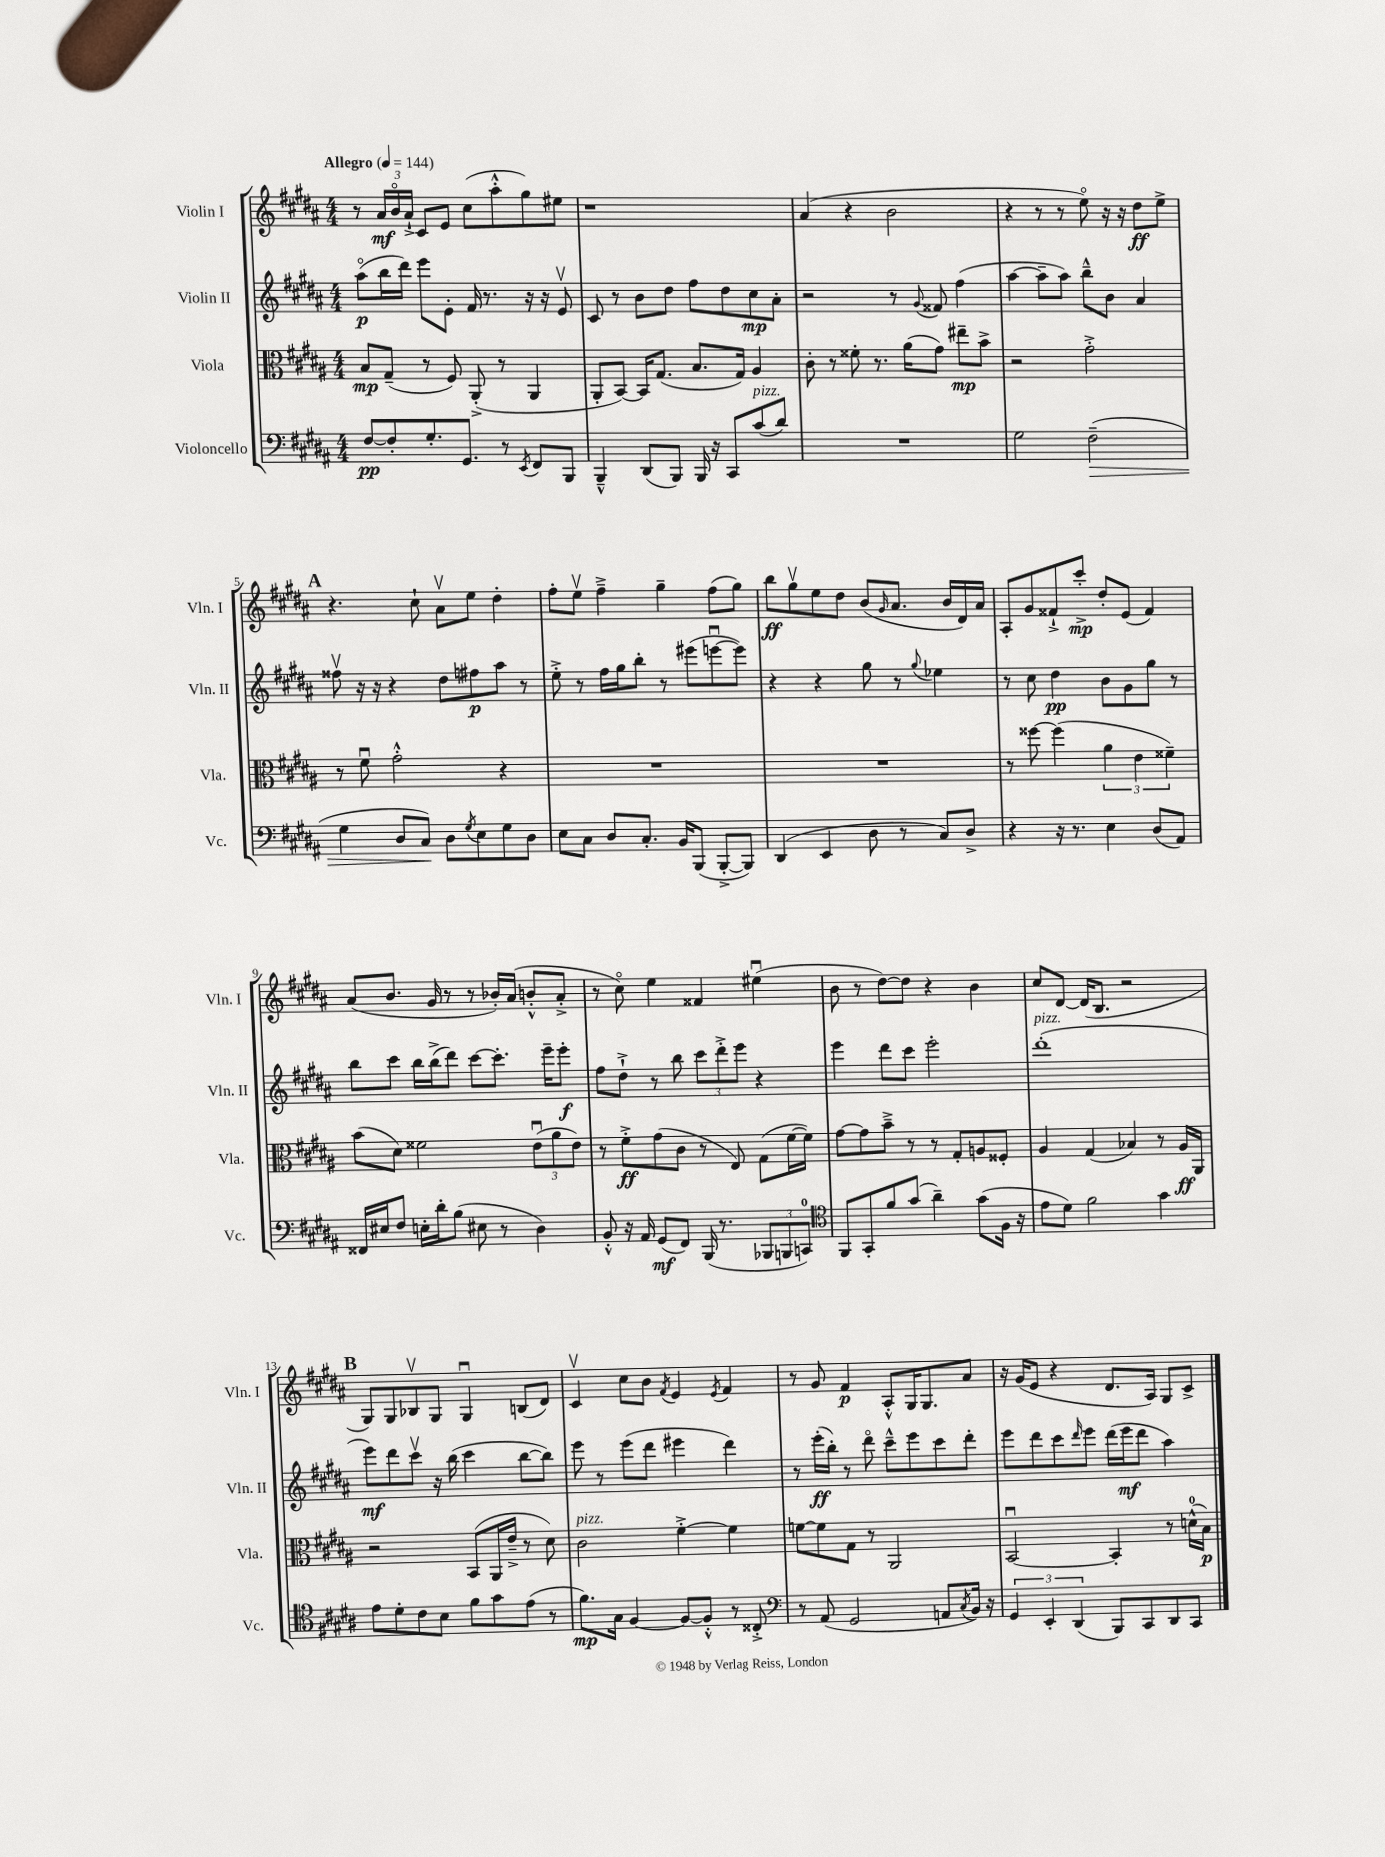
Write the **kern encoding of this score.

**kern	**kern	**kern	**kern
*staff4	*staff3	*staff2	*staff1
*clefF4	*clefC3	*clefG2	*clefG2
*k[f#c#g#d#a#]	*k[f#c#g#d#a#]	*k[f#c#g#d#a#]	*k[f#c#g#d#a#]
*M4/4	*M4/4	*M4/4	*M4/4
*MM144	*MM144	*MM144	*MM144
[8F#	8B	(8aa#o	8r
8F#']	(8G#~	16bb	24a#
.	.	.	24bo
.	.	16ddd#)	.
.	.	.	24a#`^
8.G#'	8r	8eee	8c#
.	8F#)	8e'	8e
8.GG#	.	.	.
.	(8AA#'^	16f#	(8cc#
.	.	8.r	.
8r	8r	.	8aa#'^^
8qEE	.	.	.
8FF#	4AA#	16r	8gg#)
.	.	16r	.
8BBB	.	8ev	8ee#
=	=	=	=
4BBB~^^	8AA#'	8c#	1r
.	[8BB)	8r	.
(8DD#	16BB]	8b	.
.	(8.G#	.	.
8BBB)	.	8dd#	.
16BBB	8.B	8ff#	.
16r	.	.	.
8CC#	.	8dd#	.
.	16G#)	.	.
(8c#	4A#	8cc#	.
8d#)	.	8a#'	.
=	=	=	=
1r	8c#'	2r	(4a#
.	8r	.	.
.	8f##'	.	4r
.	8.r	.	.
.	.	8r	2b
.	(16a#	.	.
.	.	8qqg#	.
.	8g#)	8f##	.
.	8ee#~	(4ff#	.
.	8b^	.	.
=	=	=	=
2G#	2r	[4aa#	4r
.	.	8aa#~]	8r
.	.	8aa#)	8r
(2F#~	2g#'^	8bb~^^	8eeo)
.	.	8b	16r
.	.	.	16r
.	.	4a#	8dd#
.	.	.	8ee^
=	=	=	=
4G#	8r	8ff##v	4.r
.	8f#u	16r	.
.	.	16r	.
8D#	2g#'^^	4r	.
8C#)	.	.	8cc#`
8D#	.	8dd#	8a#v
8qG#	.	.	.
8E	.	8ff#	8ee
8G#	4r	8aa#	4dd#'
8D#	.	8r	.
=	=	=	=
8E	1r	8ee'^	8ff#'
8C#	.	8r	8eev
8D#	.	16ff#	4ff#~^
.	.	16gg#	.
8.C#'	.	8bb'	.
.	.	8r	4gg#~
16BB	.	.	.
(8BBB	.	(8eee#	.
[8BBB'^	.	[8eeeu	(8ff#
8BBB])	.	8eee])	8gg#)
=	=	=	=
(4DD#	1r	4r	8bb
.	.	.	8gg#v
4EE	.	4r	8ee
.	.	.	8dd#
8D#	.	8gg#	(8b
.	.	.	16qqg#
8r	.	8r	8.a#
.	.	8qqgg#	.
8C#)	.	4ee-	.
.	.	.	16b
8D#^	.	.	16d#)
.	.	.	16a#
=	=	=	=
4r	8r	8r	8A#'
.	[8ff##	8cc#	8g#
16r	(4ff##]	4dd#	8f##`^
8.r	.	.	.
.	.	.	8ccc#'^
4E	6a#	8b	8dd#'
.	.	8g#	(8e
.	6e	.	.
(8D#	.	8gg#	4f##)
.	6f##~)	.	.
8AA#)	.	8r	.
=	=	=	=
16FF##	(8b	8bb	(8a#
16E#	.	.	.
8F#	8d#)	8ccc#	8.b
16E'	2f##	16bb	.
16d#'	.	(16bb^	16g#
(8B	.	8ddd#)	8r
8E#	.	[8ccc#	8r
8r	.	8.ccc#']	16b-')
.	.	.	(16a#
4D#)	(12eu	.	8b'^^
.	.	16eee~	.
.	12a#	.	.
.	.	8eee'	8a#'^
.	12e)	.	.
=	=	=	=
8BB'^^	8r	8ff#	8r
16r	8f#'^	8dd#`^	8cc#o)
16AA#	.	.	.
(8GG#	(8g#	8r	4ee
8FF#)	8c#	8bb	.
(16BBB	8r	12ccc#	4f##
8.r	.	.	.
.	.	12ddd#'^	.
.	8E)	.	.
.	.	12eee	.
12BBB-	(8G#	4r	(4ee#u
12BBB	.	.	.
.	[16f#	.	.
12CC)	.	.	.
.	16f#])	.	.
=	=	=	=
*clefC4	*	*	*
8FF#	[8g#	4eee	8b
8GG#'	8g#]	.	8r
8f#	8b~^	8ddd#	[8dd#)
(8g#	8r	8ccc#	8dd#]
4a#~)	8r	2eee'	4r
.	8G#'	.	.
(8g#	8A	.	4b
16F#	8F##'	.	.
16r	.	.	.
=	=	=	=
8e	4A#	(1ddd#'	8cc#
8d#)	.	.	[8d#
2f#	(4G#	.	(16d#]
.	.	.	8.B
.	4B-)	.	2r
4g#	8r	.	.
.	16A#	.	.
.	16AA#	.	.
=	=	=	=
8e	2r	8eee)	8G#)
8d#'	.	8ddd#	8G#
8c#	.	8ccc#v	8B-v
8B	.	16r	8G#
.	.	(16bb	.
8f#	(8BB	4ccc#	4G#u
8g#	16AA#	.	.
.	16e~^	.	.
(8e	8r	[8bb	(8B
8r	8d#)	8bb])	8d#)
=	=	=	=
8.f#)	2c#	8eee	4c#v
.	.	8r	.
16G#	.	.	.
[4F#	.	(8eee	8cc#
.	.	8ddd#	8b
.	.	.	8qf#
8F#_	[4f#'^	4eee#	4e
8F#'^^]	.	.	.
.	.	.	8qe
8r	4f#]	4ddd#)	4f#
8C##'^	.	.	.
=	=	=	=
*clefF4	*	*	*
8r	[8f	8r	8r
(8AA#	8f]	(16eee'	8g#
.	.	16bb')	.
2GG#	8G#	8r	4f#
.	8r	8ddd#o	.
.	2AA#	8ccc#~^^	8A#'^^
.	.	8eee	16G#
.	.	.	8.G#
8AA	.	8ccc#	.
8qC#	.	.	.
16BB)	.	8ddd#'	8a#
16r	.	.	.
=	=	=	=
6GG#	[2BBu	8eee	16r
.	.	.	(16g#
.	.	8ddd#	8e
6EE'	.	.	.
.	.	8ccc#	4r
(6DD#	.	.	.
.	.	16qqddd#	.
.	.	8eee	.
8BBB)	4BB']	(16ddd#	8.d#
.	.	16eee	.
8CC#	.	8ddd#	.
.	.	.	16A#)
8DD#	8r	4aa#)	8G#
8CC#	(16d^^	.	8c#^
.	16B)	.	.
==	==	==	==
*-	*-	*-	*-
